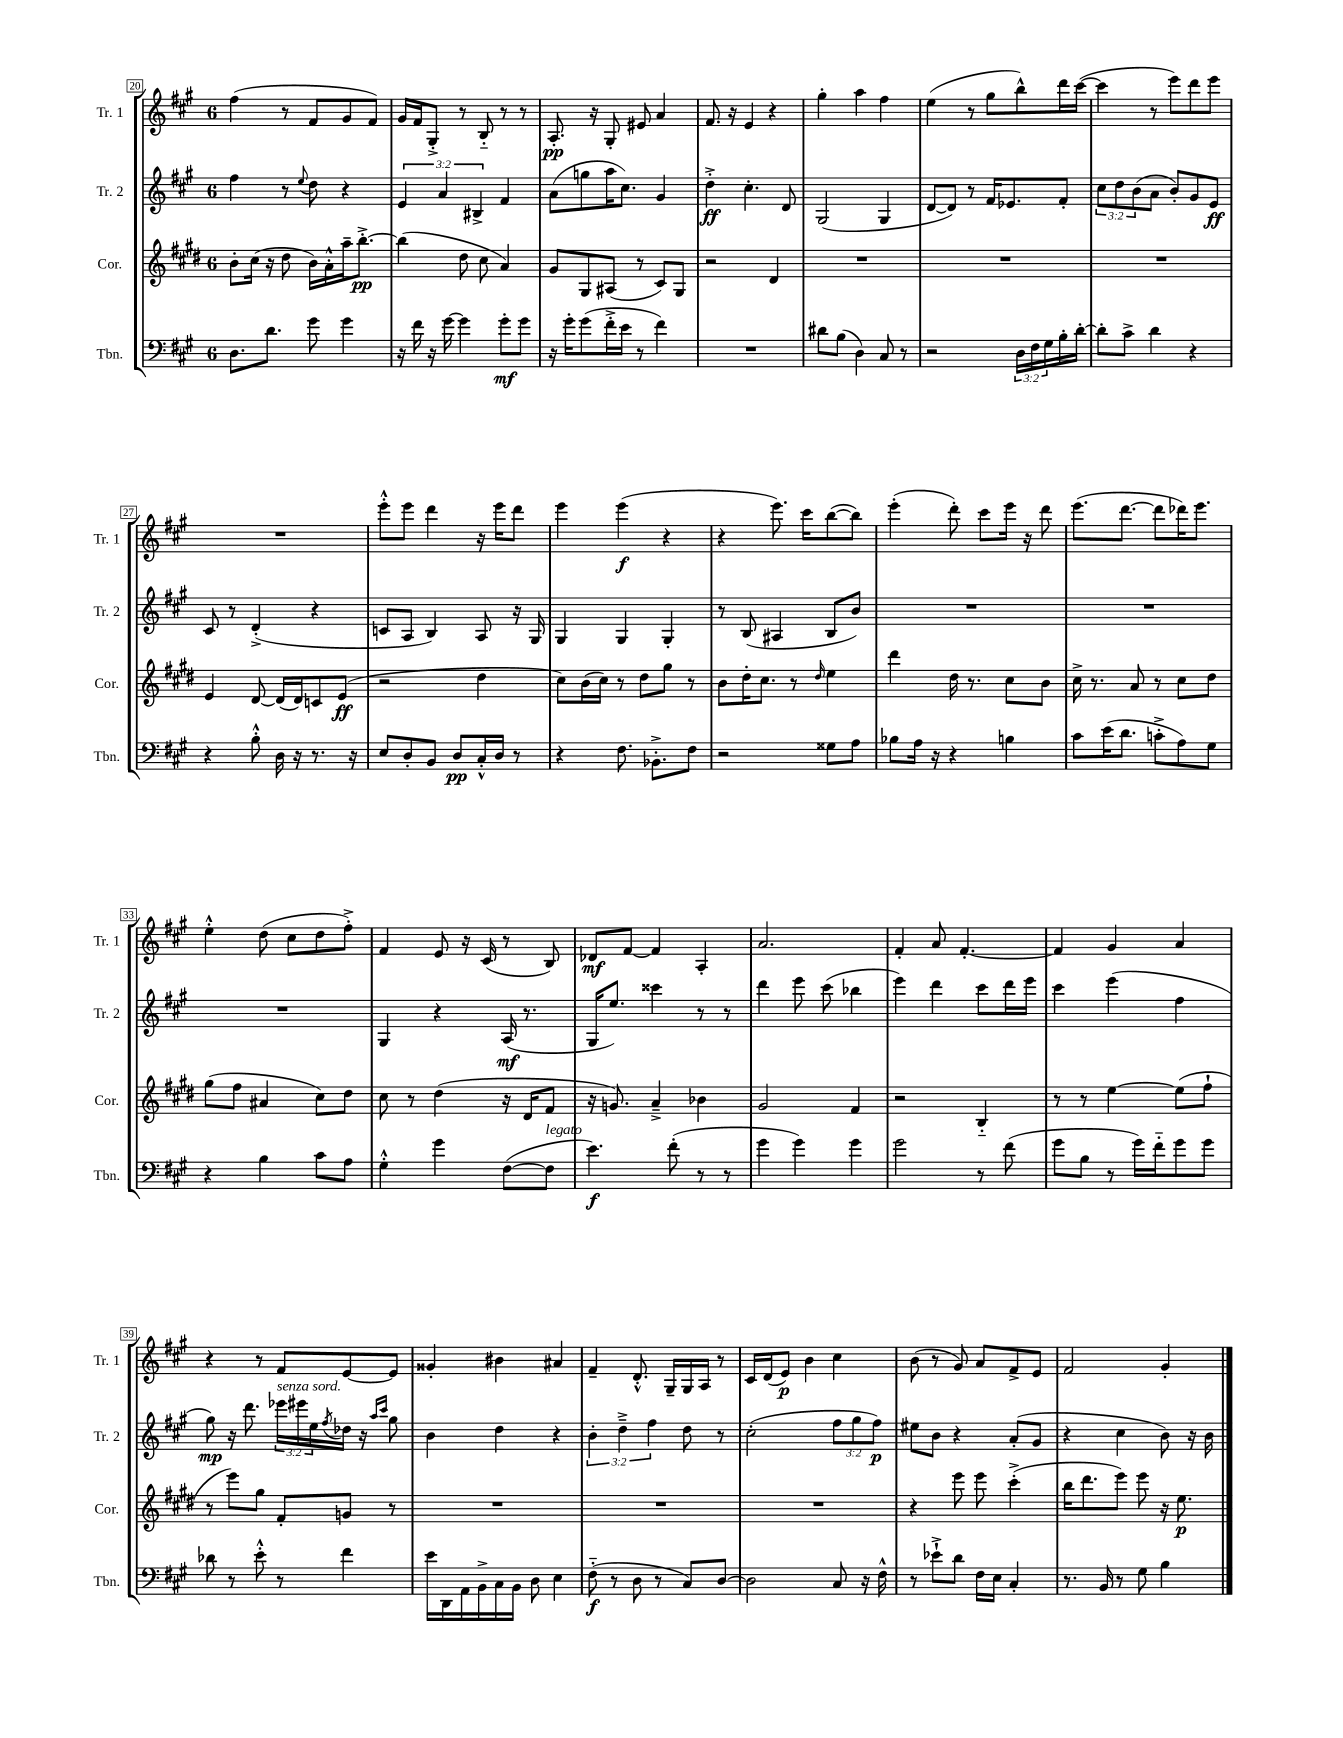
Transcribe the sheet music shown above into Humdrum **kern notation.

**kern	**kern	**kern	**kern
*staff4	*staff3	*staff2	*staff1
*clefF4	*clefG2	*clefG2	*clefG2
*k[f#c#g#]	*k[f#c#g#d#]	*k[f#c#g#]	*k[f#c#g#]
*M6/8	*M6/8	*M6/8	*M6/8
8.D	8b'	4ff#	(4ff#
.	(16cc#	.	.
8.d	16r	.	.
.	8dd#	8r	8r
.	.	8qqee	.
8g#	16b)	8dd	8f#
.	16a'^^	.	.
4g#	16aa~	4r	8g#
.	[8.bb'^	.	.
.	.	.	8f#)
=	=	=	=
16r	(4bb]	6e	16g#
16f#	.	.	16f#
16r	.	.	8G#'^
.	.	6a	.
[16g#	.	.	.
4g#]	8dd#	.	8r
.	.	6B#^	.
.	8cc#	.	8B'~
8g#'	4a)	4f#	8r
8g#	.	.	8r
=	=	=	=
16r	8g#	(8a	8.A'
16g#'	.	.	.
(8g#	8G#	8gg	.
.	.	.	16r
16f#'^	(8A#	16aa	8G#'
16e	.	8.cc#)	.
8r	8r	.	8e#
4f#)	8c#)	4g#	4a
.	8G#	.	.
=	=	=	=
2.r	2r	4dd'^	8.f#
.	.	.	16r
.	.	4.cc#'	4e
.	4d#	.	4r
.	.	8d	.
=	=	=	=
8d#	2.r	(2G#	4gg#'
(8B	.	.	.
4D)	.	.	4aa
8C#	.	4G#	4ff#
8r	.	.	.
=	=	=	=
2r	2.r	[8d	(4ee
.	.	8d])	.
.	.	8r	8r
.	.	16f#	8gg#
.	.	8.e-	.
24D	.	.	8bb^^)
24F#	.	.	.
24G#	.	.	.
16B'	.	8f#'	16ddd
[16d'	.	.	([16ccc#
=	=	=	=
8d']	2.r	12cc#	4ccc#]
.	.	12dd	.
8c#^	.	.	.
.	.	(12b	.
4d	.	8a	8r
.	.	8b')	8eee)
4r	.	8g#	8ddd
.	.	8e	8eee
=	=	=	=
4r	4e	8c#	2.r
.	.	8r	.
8B'^^	[8d#	(4d'^	.
16D	(16d#]	.	.
16r	16d#)	.	.
8.r	8c	4r	.
.	(8e	.	.
16r	.	.	.
=	=	=	=
8E	2r	8c	8eee'^^
8D'	.	8A	8eee
8BB	.	4B)	4ddd
8D	.	.	.
16C#'^^	4dd#	8A	16r
16D	.	.	16eee
8r	.	16r	8ddd
.	.	16G#	.
=	=	=	=
4r	8cc#)	4G#	4eee
.	(16b	.	.
.	16cc#)	.	.
8.F#	8r	4G#	(4eee
.	8dd#	.	.
8.BB-'^	.	.	.
.	8gg#	4G#'	4r
8F#	8r	.	.
=	=	=	=
2r	8b	8r	4r
.	16dd#'	(8B	.
.	8.cc#	.	.
.	.	4A#	8.eee)
.	8r	.	.
.	.	.	16ccc#
.	16qqdd#	.	.
8G##	4ee	8B	([8bb
8A	.	8b)	8bb])
=	=	=	=
8B-	4ddd#	2.r	(4eee'
16A	.	.	.
16r	.	.	.
4r	16dd#	.	8ddd')
.	8.r	.	.
.	.	.	8ccc#
4B	8cc#	.	16eee
.	.	.	16r
.	8b	.	8ddd
=	=	=	=
8c#	16cc#^	2.r	(8.eee
.	8.r	.	.
(16e	.	.	.
8.d	.	.	[8.ddd
.	8a	.	.
8c'^	8r	.	8ddd]
8A)	8cc#	.	16ddd-)
.	.	.	8.eee
8G#	8dd#	.	.
=	=	=	=
4r	(8gg#	2.r	4ee'^^
.	8ff#	.	.
4B	4a#	.	(8dd
.	.	.	8cc#
8c#	8cc#)	.	8dd
8A	8dd#	.	8ff#'^)
=	=	=	=
4G#'^^	8cc#	4G#	4f#
.	8r	.	.
4g#	(4dd#	4r	8e
.	.	.	16r
.	.	.	(16c#
([8F#	16r	(16A	8r
.	16d#	8.r	.
8F#]	8f#	.	8B)
=	=	=	=
4.e)	16r	16G#	8d-
.	8.g)	8.ee)	.
.	.	.	[8f#
.	4a~^	4ccc##	4f#]
(8f#'	.	.	.
8r	4b-	8r	4A'
8r	.	8r	.
=	=	=	=
4g#	2g#	4ddd	2.a
4g#)	.	8eee	.
.	.	(8ccc#	.
4g#	4f#	4bb-	.
=	=	=	=
2g#	2r	4eee)	4f#'
.	.	4ddd	8a
.	.	.	[4.f#'
8r	4B'~	8ccc#	.
(8f#	.	16ddd	.
.	.	16eee	.
=	=	=	=
8g#	8r	4ccc#	4f#]
8B	8r	.	.
8r	[4ee	(4eee	4g#
16g#)	.	.	.
16f#'~	.	.	.
8g#	(8ee]	4ff#	4a
8g#	8ff#`	.	.
=	=	=	=
8d-	8r	8gg#)	4r
8r	8eee)	16r	.
.	.	8.ddd	.
8e'^^	8gg#	.	8r
8r	8f#'	24eee-	8f#
.	.	24eee#	.
.	.	24ee	.
.	.	8qff#	.
4f#	8g	16dd-	[8e
.	.	16r	.
.	.	16qqaa	.
.	.	16qqccc#	.
.	8r	8gg#	8e]
=	=	=	=
16e	2.r	4b	4g##'
16DD	.	.	.
16AA	.	.	.
16BB^	.	.	.
16C#	.	4dd	4b#
16BB	.	.	.
8D	.	.	.
4E	.	4r	4a#
=	=	=	=
(8F#'~	2.r	6b'	4f#~
8r	.	.	.
.	.	6dd~^	.
8D	.	.	8.d'^^
.	.	6ff#	.
8r	.	.	.
.	.	.	16G#~
8C#)	.	8dd	16G#
.	.	.	16A
[8D	.	8r	8r
=	=	=	=
2D]	2.r	(2cc#'	16c#
.	.	.	(16d
.	.	.	8e)
.	.	.	4b
8C#	.	12ff#	4cc#
.	.	12gg#	.
16r	.	.	.
.	.	12ff#)	.
16F#^^	.	.	.
=	=	=	=
8r	4r	8ee#	(8b
8e-`^	.	8b	8r
8d	8eee	4r	8g#)
16F#	8eee	.	8a
16E	.	.	.
4C#'	(4ccc#'^	(8a'	8f#^
.	.	8g#	8e
=	=	=	=
8.r	16bb	4r	2f#
.	8.ddd#	.	.
16BB	.	.	.
8r	8eee)	4cc#	.
8G#	8eee	.	.
4B	16r	8b)	4g#'
.	8.ee	.	.
.	.	16r	.
.	.	16b	.
==	==	==	==
*-	*-	*-	*-
